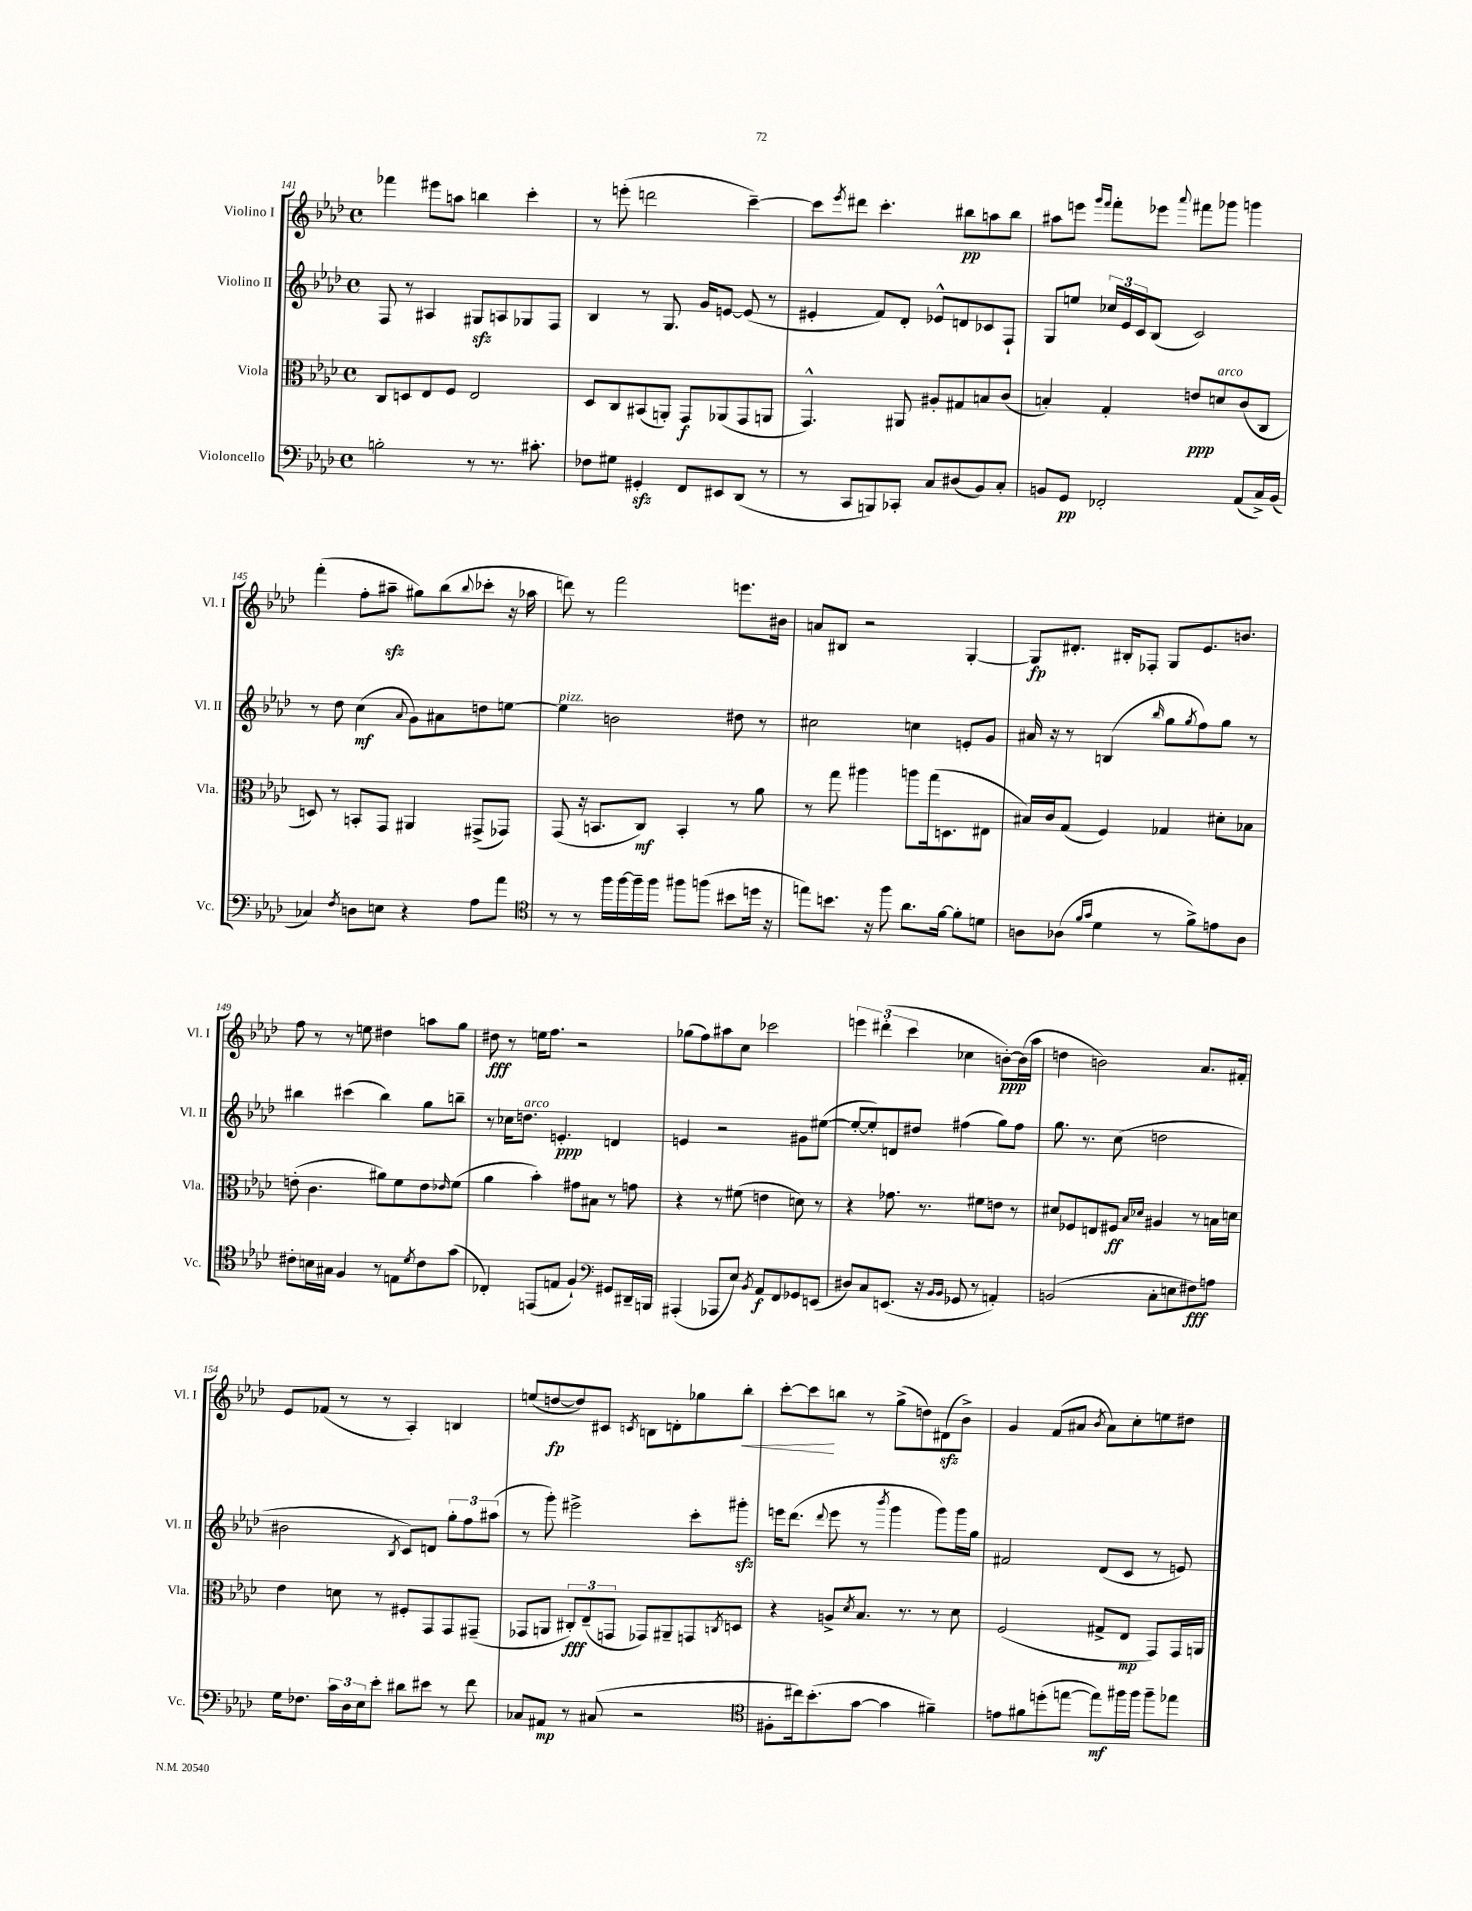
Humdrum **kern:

**kern	**kern	**kern	**kern
*staff4	*staff3	*staff2	*staff1
*clefF4	*clefC3	*clefG2	*clefG2
*k[b-e-a-d-]	*k[b-e-a-d-]	*k[b-e-a-d-]	*k[b-e-a-d-]
*M4/4	*M4/4	*M4/4	*M4/4
*met(c)	*met(c)	*met(c)	*met(c)
2B'	8C	8F	4fff-
.	8D	8r	.
.	8E-	4A#	8eee#
.	8F	.	8aa
8r	2E-	8G#	4bb
8.r	.	8A	.
.	.	8G-	4ccc'
8.c#'	.	.	.
.	.	8F	.
=	=	=	=
8F-	8D-	4B-	8r
8G#	8C	.	(8eee'
4GG#'	(8BB#	8r	2ddd
.	8AA')	8.G	.
8FF	8GG	.	.
.	.	16g	.
8EE#	(8AA-	[8e	.
(8DD-	8GG	(8e]	[4ccc~)
8r	8AA	8r	.
=	=	=	=
8r	4.GG^^)	4e#'	8ccc]
.	.	.	8qeee-
8CC	.	.	8ddd#
8BBB)	.	8f)	4.ccc'
8CC-'	8AA#	8d-'	.
8C	8A#'	8e-^^	.
(8D#	8G#	8d	8bb#
8BB-)	8B	8c-	8aa
8C'	(8c	8F`	8bb#
=	=	=	=
8BB	4B')	8G	8aa#
8GG	.	8ee	8eee
.	.	.	16qqggg
.	.	.	16qqfff
2FF-'	4G'	24cc-	8fff'
.	.	24e-	.
.	.	24c	.
.	.	(8B-	8eee-
.	.	.	8qqaaa-
.	8e	2c)	8fff#
.	8d	.	8ggg-
(8AA-	(8c	.	4ggg
16C^)	8C	.	.
(16BB	.	.	.
=	=	=	=
4C-)	8D)	8r	(4fff'
.	8r	8dd-	.
8qF	.	.	.
8D	8BB'	(4cc	8ff'
8E	8GG	.	8aa#~
.	.	8qqa-	.
4r	4AA#	8g)	8gg#)
.	.	8a#	(8bb-
.	.	.	8qqbb-
8A-	(8GG#^	8dd	8ccc-'
8a-	8GG-)	[8ee	16r
.	.	.	16aa-
=	=	=	=
*clefC4	*	*	*
8r	(8GG	4ee]	8ddd)
8r	16r	.	8r
.	8.BB	.	.
16ff	.	2b	2fff
[16ff	.	.	.
16ff~]	8C)	.	.
16ff	.	.	.
8ff#	4BB'	.	.
(8ff	.	.	.
8b#	8r	8dd#	8.eee
16dd	8a-	8r	.
16r	.	.	16b#
=	=	=	=
8ee)	8r	2cc#	8a
8.b	8gg	.	8B#
.	4aa#	.	2r
16r	.	.	.
8ff	.	.	.
8.a-	8aa	4cc	.
.	(16gg	.	.
[16f	8.D	.	.
8f']	.	8e'	[4G'
8d	8E#	8g	.
=	=	=	=
8A	16B#)	16a#	8G]
.	16c	16r	.
(8A-	(8G	8r	8.d#'
16qqf	.	.	.
16qqg	.	.	.
4d-	4F)	(4B	.
.	.	.	16B#'
.	.	.	8F-'
.	.	16qqbb-	.
8r	4G-	8gg	8G
.	.	8qgg	.
8f^)	.	8ff)	8.e-
8e	8d#'	8gg	.
.	.	.	8.b
8A-	8B-	8r	.
=	=	=	=
8c#'	(8e'	4bb#	8ff
16B	4.c	.	8r
16G#	.	.	.
4F	.	(4ccc#	8r
.	.	.	8ee
8r	8a#)	4bb#)	4dd#
8E	8f	.	.
8qd-	.	.	.
8c#	8e	8gg	8aa
.	16qqe-	.	.
(8g	(8f	8bb~	8gg
=	=	=	=
4C-')	4a-	8r	8dd#
.	.	16cc-	8r
.	.	8.dd	.
(8EE	4b-')	.	16ee
.	.	.	8.ff
8E	.	4.e'	.
4F`)	8g#	.	2r
.	8B#	.	.
*clefF4	*	*	*
8GG#	8r	4d	.
16DD#~	8g	.	.
16BBB	.	.	.
=	=	=	=
(4AAA#'	4r	4e	(8gg-
.	.	.	8ff)
8AAA-	8r	2r	8aa#
8E-)	(8f#	.	8cc
8qBB-	.	.	.
8AA-	4e	.	2ccc-
8FF	.	.	.
8GG-	8d)	8g#	.
(8EE	8r	([8ee#	.
=	=	=	=
8D#)	4r	8ee#'_	6eee
8C	.	8ee#'])	.
.	.	.	(6ddd#'
(8.EE	8.g-	8d	.
.	.	.	6ccc
.	.	8dd#	.
16r	8.r	.	.
16qqBB-	.	.	.
16qqBB-	.	.	.
8GG-	.	(4ff#	4cc-
8r	8f#	.	.
4AA')	8e	8gg)	[8b')
.	8r	8ff#	(16b]
.	.	.	16aa-
=	=	=	=
(2BB	8d#	8.gg	4dd
.	8F-	.	.
.	.	8.r	.
.	8E	.	2b)
.	8F#	(8cc	.
.	16qqB-	.	.
.	16qqd-	.	.
8C'	4A#	2dd	.
8E	.	.	.
8F#)	8r	.	8.a-
8A	16B	.	.
.	16d	.	16f#'
=	=	=	=
16G	4e-	2b#	8e-
8.F-	.	.	.
.	.	.	(8f-
24c	8d	.	8r
24D-	.	.	.
24E-	.	.	.
8e-'	8r	.	8r
.	.	8qB-	.
8d#	8F#'	8c)	4A-')
8e#	8GG	8d	.
8r	8GG	12gg'	4B
.	.	12ff	.
8f	(8GG#~	.	.
.	.	(12aa#	.
=	=	=	=
8C-	8GG-	8r	(8ee
8AA#	8AA	8ggg')	[8dd
8r	12C#')	2eee#^	8dd])
.	(12E-~	.	.
(8C#	.	.	8c#
.	12GG	.	.
.	.	.	8qc
2r	8GG-)	.	8B
.	8AA#~	.	8d'
.	8GG	8ccc'	8gg-
.	8qC	.	.
.	8D	8ggg#'	8bb-'
=	=	=	=
*clefC4	*	*	*
8F#'	4r	16eee	[8ccc'
.	.	(8.ddd-	.
16cc#)	.	.	8ccc]
(8.b-'	.	.	.
.	.	8qqddd-	.
.	8A^	8eee	8bb
.	8qd-	.	.
[8g	8.B-	8r	8r
.	.	8qbbb-	.
4g]	.	4ggg	(8gg^
.	8.r	.	.
.	.	.	8dd)
4f#~)	8r	8ggg)	(8d#
.	8d-	16ggg	8b-^)
.	.	16gg	.
=	=	=	=
8e	(2F	2f#	4g
8f#	.	.	.
(8dd'	.	.	(8f
[8ee	.	.	8a#
.	.	.	8qb-
8ee])	8G#^	(8d-	8a#)
16ff#	8E-	8c	8cc'
16ff#	.	.	.
8ff#~	8GG)	8r	8ee
8ee-	16GG	8e)	8dd#
.	16AA	.	.
==	==	==	==
*-	*-	*-	*-
